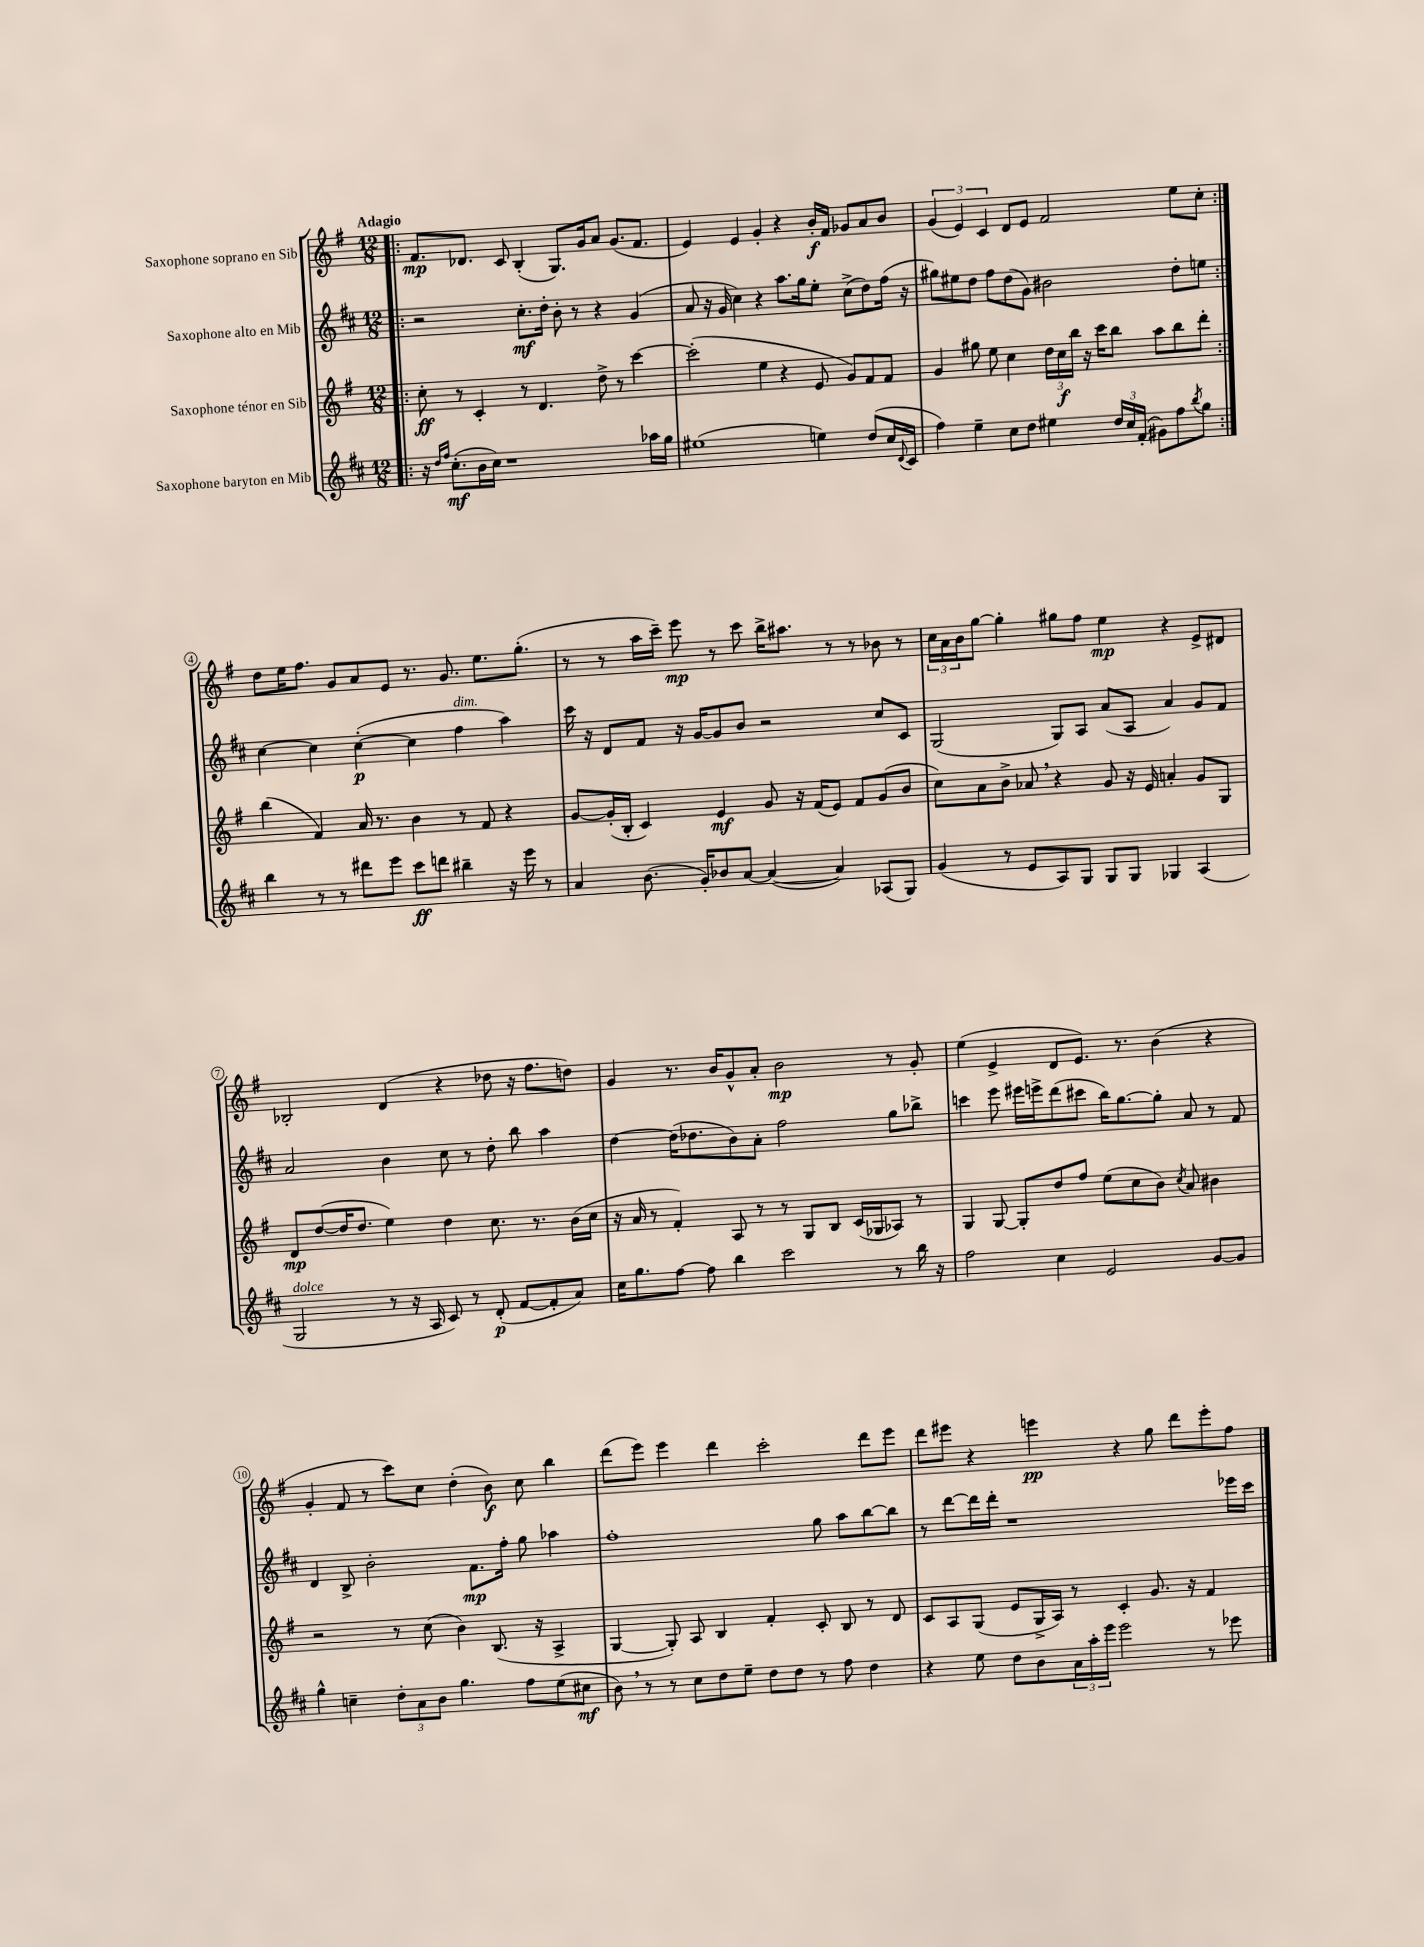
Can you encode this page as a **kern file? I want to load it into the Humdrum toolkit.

**kern	**dynam	**kern	**dynam	**kern	**dynam	**kern	**dynam
*part4	*part4	*part3	*part3	*part2	*part2	*part1	*part1
*staff4	*staff4	*staff3	*staff3	*staff2	*staff2	*staff1	*staff1
*I"Saxophone baryton en Mib	*	*I"Saxophone ténor en Sib	*	*I"Saxophone alto en Mib	*	*I"Saxophone soprano en Sib	*
*clefG2	*	*clefG2	*	*clefG2	*	*clefG2	*
*k[f#c#]	*	*k[f#]	*	*k[f#c#]	*	*k[f#]	*
*M12/8	*	*M12/8	*	*M12/8	*	*M12/8	*
=1!|:	=1!|:	=1!|:	=1!|:	=1!|:	=1!|:	=1!|:	=1!|:
!	!	!	!	!	!	!LO:TX:a:B:t=Adagio	!
16r	.	8cc'\	ff	2r	.	8.f#/L	mp
16qqdd/LL	.	.	.	.	.	.	.
16qqff#/JJ	.	.	.	.	.	.	.
(8.cc#'\L	mf	.	.	.	.	.	.
.	.	8r	.	.	.	.	.
.	.	.	.	.	.	8.d-X/J	.
16b\L	.	4c'/	.	.	.	.	.
16cc#\JJ)	.	.	.	.	.	.	.
1r	.	.	.	.	.	8c/	.
.	.	8r	.	8.cc#'\L	mf	(4B'/	.
.	.	4.d/	.	.	.	.	.
.	.	.	.	16dd'\Jk	.	.	.
.	.	.	.	8b'\	.	8.G/L)	.
.	.	.	.	8r	.	.	.
.	.	.	.	.	.	16g/k	.
.	.	8dd^\	.	4r	.	8a/J	.
.	.	8r	.	.	.	(8.g/L	.
.	.	[4ccc\	.	(4g/	.	.	.
.	.	.	.	.	.	8.f#/J	.
16aa-X\LL	.	.	.	.	.	.	.
16gg\JJ	.	.	.	.	.	.	.
=2	=2	=2	=2	=2	=2	=2	=2
(1ee#X	.	(2ccc'\]	.	8a/	.	4e/)	.
.	.	.	.	16r	.	.	.
.	.	.	.	16g/	.	.	.
.	.	.	.	4cc#\)	.	4e/	.
.	.	4ee\	.	4r	.	4g'/	.
.	.	4r	.	8.aa\L	.	4r	.
.	.	.	.	16gg\k	.	.	.
4een\)	.	8e/	.	8ee'\J	.	16b'/LL	f
.	.	.	.	.	.	16f#/JJ	.
.	.	8g/L)	.	(8cc#^\L	.	8g-X/L	.
(8dd/L	.	8f#/	.	8dd\)	.	8a/	.
16cc#/L	.	8f#/J	.	(16ff#\Jk	.	8b/J	.
8qqd/	.	.	.	.	.	.	.
16c#/JJ	.	.	.	16r	.	.	.
=3	=3	=3	=3	=3	=3	=3	=3
4ff#\)	.	4g/	.	8gg#X\L)	.	(6g/	.
.	.	.	.	8ee#X\	.	.	.
.	.	.	.	.	.	6e/)	.
4ee~\	.	8gg#X\	.	8dd\J	.	.	.
.	.	.	.	.	.	6c/	.
.	.	8ee\	.	8ff#\L	.	.	.
8cc#\L	.	4cc\	.	(8dd\	.	8d/L	.
8dd\J	.	.	.	8g\J)	.	8e/J	.
4ee#X\	.	24dd\LL	.	2b#X\	.	2f#/	.
.	.	24cc\	f	.	.	.	.
.	.	24bb\JJ	.	.	.	.	.
.	.	16r	.	.	.	.	.
.	.	16ccc\KL	.	.	.	.	.
24dd/LL	.	8bb\J	.	.	.	.	.
24cc#/	.	.	.	.	.	.	.
(24f#'/JJ	.	.	.	.	.	.	.
8g#X\L)	.	8aa\L	.	.	.	.	.
8ff#\	.	8bb\	.	8dd'\L	.	8ee\L	.
8qbb/	.	.	.	.	.	.	.
8gg\J	.	8ddd'\J	.	8een\J	.	8cc'\J	.
!!LO:LB:g=z
=4:|!	=4:|!	=4:|!	=4:|!	=4:|!	=4:|!	=4:|!	=4:|!
4bb\	.	(4bb\	.	[4cc#\	.	8dd\L	.
.	.	.	.	.	.	16ee\K	.
.	.	.	.	.	.	8.ff#\J	.
8r	.	4f#/)	.	4cc#\]	.	.	.
8r	.	.	.	.	.	8g/L	.
8ddd#X\L	.	16a/	.	([4cc#'\	p	8a/	.
.	.	8.r	.	.	.	.	.
8eee\J	.	.	.	.	.	8e/J	.
8ccc#\L	ff	4b\	.	4cc#\]	.	8.r	.
8dddn\J	.	.	.	.	.	.	.
.	.	.	.	.	.	8.g/	.
!	!	!	!	!LO:TX:a:i:t=dim.	!	!	!
4bb#X~\	.	8r	.	4ff#\	.	.	.
.	.	8f#/	.	.	.	8.ee\L	.
16r	.	4r	.	4aa\)	.	.	.
16eee\	.	.	.	.	.	(8.gg'\J	.
8r	.	.	.	.	.	.	.
=5	=5	=5	=5	=5	=5	=5	=5
4a/	.	[8g/L	.	16ccc#\	.	8r	.
.	.	.	.	16r	.	.	.
.	.	(16g'/L]	.	8d/L	.	8r	.
.	.	16B'/JJ	.	.	.	.	.
(8.b\	.	4c/)	.	8f#/J	.	16aa\LL	.
.	.	.	.	.	.	16ccc~\JJ)	.
.	.	.	.	16r	.	8eee\	mp
16g'/KL)	.	.	.	[16g/KL	.	.	.
8b-X/	.	4e/	mf	8g/]	.	8r	.
[8a/J	.	.	.	8b/J	.	8ccc\	.
(4a/_	.	8g/	.	2r	.	16bb^\KL	.
.	.	.	.	.	.	8.aa#X\J	.
.	.	16r	.	.	.	.	.
.	.	(16f#/KL	.	.	.	.	.
4a/])	.	8e/J)	.	.	.	8r	.
.	.	8f#/L	.	.	.	8r	.
(8A-X/L	.	(8g/	.	8cc#/L	.	8b-X\	.
8G/J)	.	8b/J	.	8c#/J	.	8r	.
=6	=6	=6	=6	=6	=6	=6	=6
(4g/	.	8cc\L)	.	(2G/	.	24cc\LL	.
.	.	.	.	.	.	24a\	.
.	.	.	.	.	.	24b\J	.
.	.	8a\	.	.	.	[8gg\J	.
8r	.	8b^\J	.	.	.	4gg'\]	.
8e/L	.	8a-X,/	.	.	.	.	.
8A/)	.	4r	.	8G/L)	.	8gg#X\L	.
8G/J	.	.	.	8A/J	.	8ff#\J	.
8G/L	.	8g/	.	(8a/L	.	4ee\	mp
8G/J	.	16r	.	8A/J	.	.	.
.	.	16e/	.	.	.	.	.
4G-X/	.	4an'/	.	4a/)	.	4r	.
(4A/	.	8g/L	.	8g/L	.	8e^/L	.
.	.	8G/J	.	8f#/J	.	8d#X/J	.
!!LO:LB:g=z
=7	=7	=7	=7	=7	=7	=7	=7
!LO:TX:a:i:t=dolce	!	!	!	!	!	!	!
2G/	.	8d/L	mp	2a/	.	2B-X'/	.
.	.	([8dd/	.	.	.	.	.
.	.	16dd/K]	.	.	.	.	.
.	.	8.dd/J	.	.	.	.	.
8r	.	4ee\)	.	4b\	.	(4d/	.
16r	.	.	.	.	.	.	.
16A/	.	.	.	.	.	.	.
8c#/)	.	4dd\	.	8cc#\	.	4r	.
8r	.	.	.	8r	.	.	.
(8d'/	p	8.cc\	.	8dd'\	.	8dd-X\	.
[8f#/L	.	.	.	8bb\	.	16r	.
.	.	8.r	.	.	.	8.ff#\L	.
8f#'/]	.	.	.	4aa\	.	.	.
8a/J)	.	(16b\LL	.	.	.	8ddn\J)	.
.	.	16cc\JJ	.	.	.	.	.
=8	=8	=8	=8	=8	=8	=8	=8
16cc#\KL	.	16r	.	[4dd\	.	4g/	.
8.gg\	.	16a/	.	.	.	.	.
.	.	8r	.	.	.	.	.
[8ff#\J	.	4f#'/)	.	(16dd\KL]	.	8.r	.
.	.	.	.	8.dd-X\	.	.	.
8ff#\]	.	.	.	.	.	.	.
.	.	.	.	.	.	16b/KL	.
4bb\	.	8A/	.	8b\)	.	8g^^/	.
.	.	8r	.	8a'\J	.	8a'/J	.
2ccc#\	.	8r	.	2ff#\	.	2b\	mp
.	.	8G/L	.	.	.	.	.
.	.	8B/J	.	.	.	.	.
.	.	(16c/LL	.	.	.	.	.
.	.	16G-X/J	.	.	.	.	.
8r	.	8A-X/J)	.	8gg\L	.	8r	.
16bb\	.	8r	.	8bb-X^\J	.	8g'/	.
16r	.	.	.	.	.	.	.
=9	=9	=9	=9	=9	=9	=9	=9
2ff#\	.	4G/	.	4cccn\	.	(4ee\	.
.	.	[8G/	.	8eee\	.	4e^/	.
.	.	8G'/L]	.	16eee#X\LL	.	.	.
.	.	.	.	16eeen^\J	.	.	.
4cc#\	.	8dd/	.	(8ddd\	.	8d/L	.
.	.	8ff#/J	.	8ccc#X\J	.	8.e/J)	.
2e/	.	(8ee\L	.	16bb\KL)	.	.	.
.	.	.	.	[8.gg\	.	8.r	.
.	.	8cc\	.	.	.	.	.
.	.	8b\J)	.	8gg'\J]	.	(4b\	.
.	.	8qcc/	.	.	.	.	.
.	.	8a/	.	8a/	.	.	.
[8g/L	.	4b#X\	.	8r	.	4r	.
8g/J]	.	.	.	8f#/	.	.	.
!!LO:LB:g=z
=10	=10	=10	=10	=10	=10	=10	=10
4gg^^\	.	2r	.	4d/	.	4g'/	.
4ccn~\	.	.	.	8B^/	.	8f#/	.
.	.	.	.	2b'\	.	8r	.
12dd'\L	.	8r	.	.	.	8ccc\L)	.
12a\	.	.	.	.	.	.	.
.	.	(8cc\	.	.	.	8cc\J	.
12b\J	.	.	.	.	.	.	.
4.gg\	.	4b\)	.	.	.	(4dd'\	.
.	.	.	.	8.f#\L	mp	.	.
.	.	(8.B/	.	.	.	8b\)	f
.	.	.	.	16ff#'\Jk	.	.	.
8ff#\L	.	.	.	8gg\	.	8cc\	.
.	.	16r	.	.	.	.	.
(8ee\	.	4A^/	.	4aa-X\	.	4bb\	.
8cc#X\J	mf	.	.	.	.	.	.
=11	=11	=11	=11	=11	=11	=11	=11
8b,\)	.	[4G/	.	1ff#'	.	(8ddd\L	.
8r	.	.	.	.	.	8eee\J)	.
8r	.	8G'/])	.	.	.	4eee\	.
8cc#\L	.	8A/	.	.	.	.	.
8dd\	.	4B/	.	.	.	4ddd\	.
8ee~\J	.	.	.	.	.	.	.
8dd\L	.	4f#'/	.	.	.	2ccc'\	.
8dd\J	.	.	.	.	.	.	.
8r	.	8c'/	.	8gg\	.	.	.
8ff#\	.	8B/	.	8aa\L	.	.	.
4dd\	.	8r	.	[8bb\	.	8ddd\L	.
.	.	8d/	.	8bb\J]	.	8eee\J	.
=12	=12	=12	=12	=12	=12	=12	=12
4r	.	8c/L	.	8r	.	8ddd\L	.
.	.	8A/	.	[8ddd\L	.	8eee#X\J	.
8ee\	.	(8G/J	.	16ddd\L]	.	4r	.
.	.	.	.	16ddd'\JJ	.	.	.
8dd\L	.	8e/L	.	1r	.	.	.
8b\	.	16G^/L	.	.	.	4eeen\	pp
.	.	16A/JJ)	.	.	.	.	.
24a\L	.	8r	.	.	.	.	.
24aa'\	.	.	.	.	.	.	.
24eee\JJ	.	.	.	.	.	.	.
2eee\	.	4c'/	.	.	.	4r	.
.	.	8.g/	.	.	.	8gg\	.
.	.	.	.	.	.	8ddd\L	.
.	.	16r	.	.	.	.	.
8r	.	4f#/	.	.	.	8eee'\	.
8eee-X\	.	.	.	16eee-X\LL	.	8ff#\J	.
.	.	.	.	16ccc#\JJ	.	.	.
==	==	==	==	==	==	==	==
*-	*-	*-	*-	*-	*-	*-	*-
